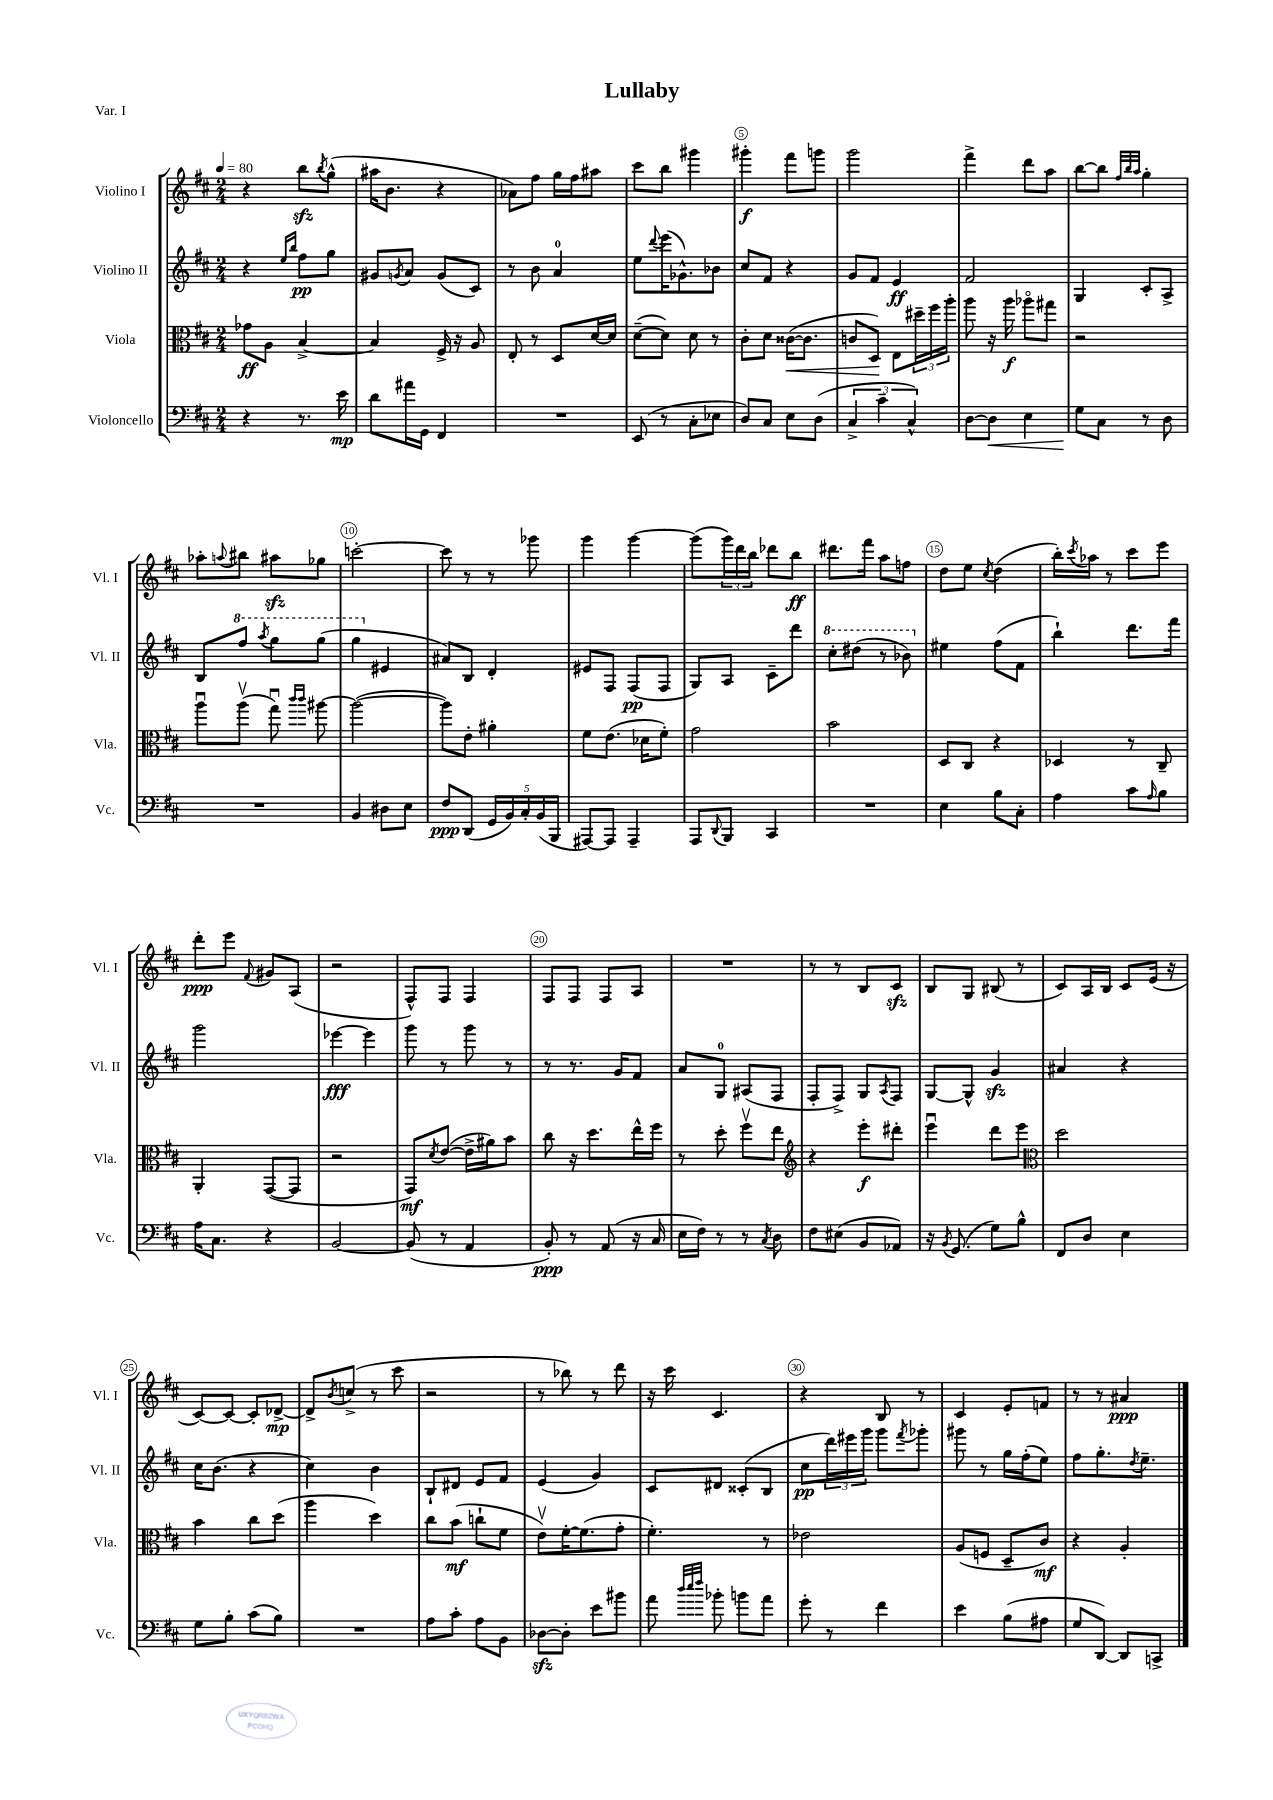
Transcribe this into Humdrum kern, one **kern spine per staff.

**kern	**kern	**kern	**kern
*staff4	*staff3	*staff2	*staff1
*clefF4	*clefC3	*clefG2	*clefG2
*k[f#c#]	*k[f#c#]	*k[f#c#]	*k[f#c#]
*M2/4	*M2/4	*M2/4	*M2/4
*MM80	*MM80	*MM80	*MM80
4r	8g-\L	4r	4r
.	8A\J	.	.
.	.	16qqee/LL	.
.	.	16qqbb/JJ	.
8.r	[4B^/	8ff#\L	8bb\L
.	.	.	8qbb/
.	.	8gg\J	(8gg^^\J
16e\	.	.	.
=	=	=	=
8d\L	4B/]	8g#/L	16aa#\LK
.	.	.	8.b\J
.	.	8qg/	.
16a#\L	.	8a/J	.
16GG\JJ	.	.	.
4FF#/	16F#^/	(8g/L	4r
.	16r	.	.
.	8A/	8c#/J)	.
=	=	=	=
2r	8E'/	8r	8a-\L)
.	8r	8b\	8ff#\J
.	8D/L	4a/	16gg\LL
.	.	.	16ff#\J
.	[16d/L	.	8aa#\J
.	16d/]JJ	.	.
=	=	=	=
(8EE/	([8d~\L	8ee\L	8ccc#\L
.	.	8qqddd/	.
8r	8d\]J)	(16eee\K	8bb\J
.	.	8.g-^^\)	.
8C#'\L	8d\	.	4ggg#\
8E-\J	8r	8b-\J	.
=	=	=	=
8D/L)	8c#'\L	8cc#/L	4ggg#'\
8C#/J	8d\J	8f#/J	.
8E\L	([16c##\LK	4r	8fff#\L
.	8.c##\]J	.	.
(8D\J	.	.	8ggg\J
=	=	=	=
6C#^/	8c/L	8g/L	2ggg\
.	8D/J)	8f#/J	.
6c#~\	.	.	.
.	8E\L	4e/	.
6C#^^/)	.	.	.
.	24dd#~\L	.	.
.	24ff#\	.	.
.	24aa'\JJ	.	.
=	=	=	=
[8D\L	8aa\	2f#/	4fff#^\
8D\]J	16r	.	.
.	16aa\	.	.
4E\	8aa-o\L	.	8ddd\L
.	8gg#\J	.	8aa\J
=	=	=	=
8G\L	2r	4G/	[8bb\L
8C#\J	.	.	8bb\]J
.	.	.	32qqff#/LLL
.	.	.	32qqbb/
.	.	.	32qqaa/JJJ
8r	.	8c#'/L	4gg'\
8D\	.	8A^/J	.
=	=	=	=
2r	8aau\L	8B/L	8aa-'\L
.	.	.	8qqaa/
.	(8aav\J	8fff#/J	8bb#\J
.	.	8qaaa/	.
.	8ggu\)	8ggg\L	8aa#\L
.	16qqccc#/LL	.	.
.	16qqccc#/JJ	.	.
.	[8aa#\	(8ggg\J	8gg-\J
=	=	=	=
4BB/	(2aa#\_	4ggg\	[2ccc'\
8D#\L	.	4e#/	.
8E\J	.	.	.
=	=	=	=
8F#/L	8aa#\]L)	8a#/L)	8ccc\]
(8DD/J	8e'\J	8B/J	8r
20GG/LL	4a#'\	4d'/	8r
20BB/)	.	.	.
20C#'/	.	.	.
.	.	.	8ggg-\
(20BB/	.	.	.
20BBB/JJ	.	.	.
=	=	=	=
[8AAA#/L)	8f#\L	8e#/L	4ggg\
8AAA#/]J	(8.e\J	8F#/J	.
4AAA#~/	.	(8F#/L	[4ggg\
.	16d-\LK	.	.
.	8f#'\J)	8F#/J	.
=	=	=	=
8AAA/L	2g\	8G/L)	(8ggg\]L
8qqDD/	.	.	.
8BBB/J	.	8A/J	24ggg\L)
.	.	.	24ddd\
.	.	.	24bb\JJ
4CC#/	.	8c#~\L	8ddd-\L
.	.	8ddd\J	8bb\J
=	=	=	=
2r	2b\	8ccc#'\L	8.ddd#\L
.	.	(8ddd#\J	.
.	.	.	16fff#\Jk
.	.	8r	8aa\L
.	.	8bb-\)	8ff\J
=	=	=	=
4E\	8D/L	4ee#\	8dd\L
.	8C#/J	.	8ee\J
.	.	.	8qcc#/
8B\L	4r	(8ff#\L	(4dd\
8C#'\J	.	8f#\J	.
=	=	=	=
4A\	4D-/	4bb`\)	16bb'\LL)
.	.	.	8qccc#/
.	.	.	16aa-\JJ
.	.	.	8r
8c#\L	8r	8.ddd\L	8ccc#\L
16qqA/	.	.	.
8B\J	8C#~/	.	8eee\J
.	.	16fff#\Jk	.
=	=	=	=
16A\LK	4AA'/	2ggg\	8ddd'\L
8.C#\J	.	.	.
.	.	.	8eee\J
.	.	.	8qqf#/
4r	([8GG/L	.	8g#/L
.	8GG/]J	.	(8A/J
=	=	=	=
[2BB/	2r	[4eee-\	2r
.	.	4eee-\]	.
=	=	=	=
(8BB/]	8GG/L)	8ggg\	8F#^^/L)
.	8qd/	.	.
8r	([8e/J	8r	8F#/J
4AA/	16e^\]LL	8ggg\	4F#/
.	16a#\J)	.	.
.	8b\J	8r	.
=	=	=	=
8BB'/)	8cc#\	8r	8F#/L
8r	16r	8.r	8F#/J
.	8.dd\L	.	.
(8AA/	.	.	8F#/L
.	.	16g/LK	.
16r	16ee^^\L	8f#/J	8A/J
16C#/	16ff#\JJ	.	.
=	=	=	=
16E\LL	8r	8a/L	2r
16F#\JJ)	.	.	.
8r	8dd'\	8G/J	.
8r	8ff#v\L	(8A#/L	.
8qC#/	.	.	.
8D\	8ee\J	8F#/J	.
=	=	=	=
*	*clefG2	*	*
8F#\L	4r	8F#'/L	8r
(8E#\J	.	8F#^/J)	8r
8BB/L	8eee'\L	8G/L	8B/L
.	.	8qA/	.
8AA-/J)	8ddd#'\J	8F#/J	8c#/J
=	=	=	=
16r	4eeeu\	[8G/L	8B/L
8qBB/	.	.	.
(8.GG/	.	.	.
.	.	8G^^/]J	8G/J
8G\L)	8ddd\L	4g/	(8B#/
8B^^\J	8eee\J	.	8r
=	=	=	=
*	*clefC3	*	*
8FF#/L	2dd\	4a#/	8c#/L)
8D/J	.	.	16A/L
.	.	.	16B/JJ
4E\	.	4r	8c#/L
.	.	.	(16e/Jk
.	.	.	16r
=	=	=	=
8G\L	4b\	16cc#\LK	[8c#/L)
.	.	(8.b\J	.
8B'\J	.	.	8c#/_J
(8c#\L	8cc#\L	4r	8c#'/]L
8B\J)	(8dd\J	.	[8d-^/J
=	=	=	=
2r	4aa\	4cc#\)	8d-^/]L
.	.	.	8qb/
.	.	.	(8cc^/J
.	4dd\)	4b\	8r
.	.	.	8ccc#\
=	=	=	=
8A\L	8cc#\L	8B`/L	2r
8c#'\J	(8b\J	8d#/J	.
8A\L	8cc`\L	8e/L	.
8BB\J	8f#\J	8f#/J	.
=	=	=	=
[8D-\L	8ev\L)	(4e/	8r
8D-'\]J	[16f#'\K	.	8bb-\)
.	(8.f#\]	.	.
8e\L	.	4g/)	8r
8b#\J	8g'\J	.	8ddd\
=	=	=	=
8a\	4.f#'\)	8c#/L	16r
.	.	.	16ccc#\
32qqdd/LLL	.	.	.
32qqee/	.	.	.
32qqff#/JJJ	.	.	.
8b-'\	.	8d#/J	4.c#/
8b\L	.	(8c##'/L	.
8a\J	8r	8B/J	.
=	=	=	=
8g'\	2e-\	8cc#\L	4r
8r	.	24ddd\L)	.
.	.	24eee#\	.
.	.	24ggg\JJ	.
4f#\	.	8ggg\L	8B/
.	.	8qfff#/	.
.	.	8ggg-'\J	8r
=	=	=	=
4e\	(8A/L	8ggg#\	4c#/
.	8F/J	8r	.
(8B\L	8D~/L	16gg\LL	8e'/L
.	.	(16ff#'\J	.
8A#\J	8c#/J)	8ee\J)	8f/J
=	=	=	=
8G/L	4r	8ff#\L	8r
[8DD/J)	.	8.gg'\	8r
8DD/]L	4A'/	.	4a#/
.	.	8qdd/	.
.	.	8.ee~\J	.
8CC^/J	.	.	.
==	==	==	==
*-	*-	*-	*-
